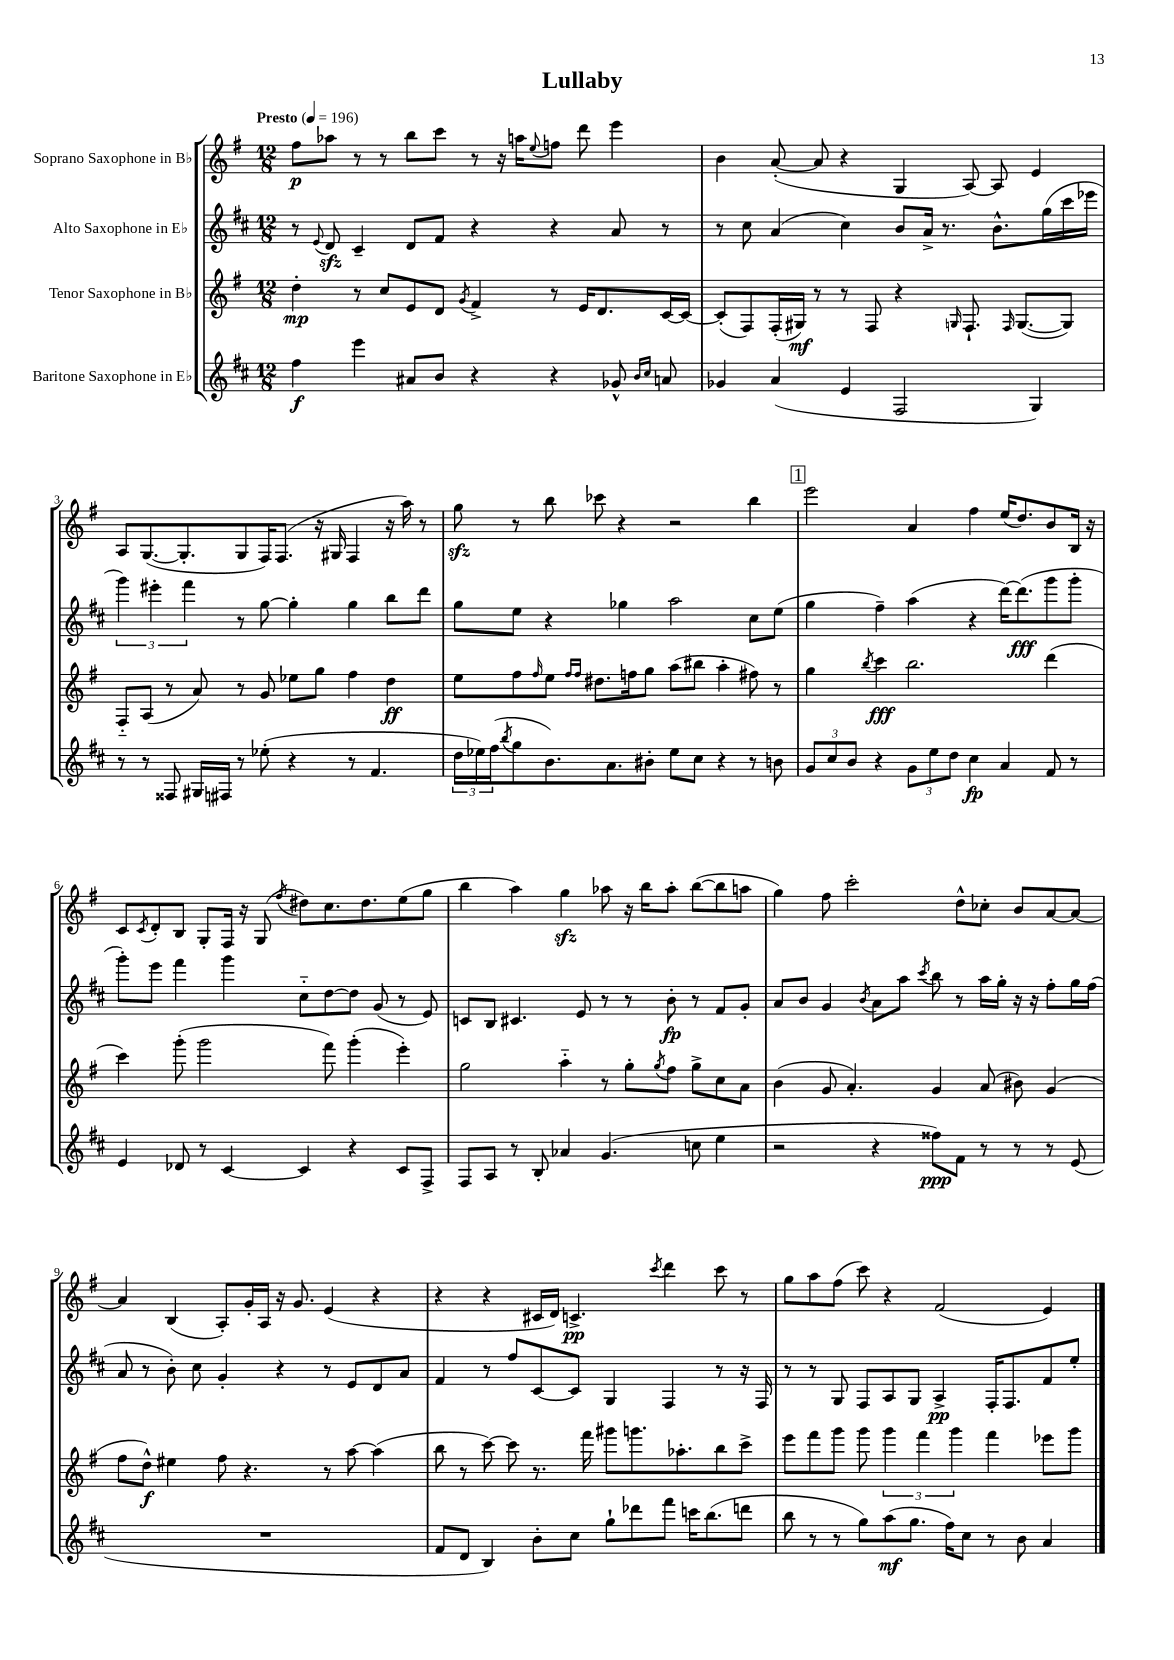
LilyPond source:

\header { title = "Lullaby" }
<<
\new StaffGroup <<
\new Staff = "s0" \with { instrumentName = "Soprano Saxophone in Bb" } {
    \clef treble \key g \major \numericTimeSignature \time 12/8 \tempo "Presto" 4 = 196
    fis''8\p aes''8 r8 r8 b''8 c'''8 r8 r16 a''16 \appoggiatura { e''8 } f''8 d'''8 e'''4 |
    b'4 a'8~-.( a'8 r4 g4 a8~) a8 e'4 |
    a8 g8.~( g8.-. g8 fis16) fis8.( r16 gis16 fis4 r16 a''16) r8 |
    g''8\sfz r8 b''8 ces'''8 r4 r2 b''4 |
    \mark \markup { \box "1" } e'''2 a'4 fis''4 e''16( d''8.) b'8 b16 r16 |
    c'8 \acciaccatura { c'8 } d'8-. b8 g8-. fis16 r16 g8( \acciaccatura { fis''8 } dis''8) c''8. dis''8. e''8( g''8 |
    b''4 a''4) g''4\sfz aes''8 r16 b''16 aes''8-. b''8~( b''8 a''8 |
    g''4) fis''8 c'''2-. d''8-^ ces''8-. b'8 a'8~ a'8~ |
    a'4 b4( a8-.) g'16-. a16 r16 g'8. e'4( r4 |
    r4 r4 cis'16 d'16) c'4.->\pp \acciaccatura { c'''8 } d'''4 c'''8 r8 |
    g''8 a''8 fis''8( c'''8) r4 fis'2( e'4) \bar "|." |
}
\new Staff = "s1" \with { instrumentName = "Alto Saxophone in Eb" } {
    \clef treble \key d \major \numericTimeSignature \time 12/8
    r8 \appoggiatura { e'8 } d'8\sfz cis'4-- d'8 fis'8 r4 r4 a'8 r8 |
    r8 cis''8 a'4( cis''4) b'8 a'16-> r8. b'8.-^ g''16( cis'''16 ees'''16 |
    \tuplet 3/2 { g'''4) eis'''4-. fis'''4 } r8 g''8~ g''4-. g''4 b''8 d'''8 |
    g''8 e''8 r4 ges''4 a''2 cis''8 e''8( |
    \mark \markup { \box "1" } g''4 fis''4--) a''4( r4 d'''16~) d'''8.\fff( g'''8 g'''8-. |
    g'''8-.) e'''8 fis'''4 g'''4 cis''8-_ d''8~ d''8 g'8( r8 e'8) |
    c'8 b8 cis'4. e'8 r8 r8 b'8-.\fp r8 fis'8 g'8-. |
    a'8 b'8 g'4 \acciaccatura { b'8 } a'8 a''8 \acciaccatura { cis'''8 } b''8 r8 a''16 g''16-. r16 r16 fis''8-. g''16 fis''16( |
    a'8 r8 b'8-.) cis''8 g'4-. r4 r8 e'8 d'8 a'8 |
    fis'4 r8 fis''8 cis'8~ cis'8 g4 fis4 r8 r16 fis16 |
    r8 r8 g8 fis8 a8 g8 a4->\pp fis16-. fis8. fis'8 e''8-. \bar "|." |
}
\new Staff = "s2" \with { instrumentName = "Tenor Saxophone in Bb" } {
    \clef treble \key g \major \numericTimeSignature \time 12/8
    d''4-.\mp r8 c''8 e'8 d'8 \acciaccatura { g'8 } fis'4-> r8 e'16 d'8. c'16~ c'16~ |
    c'8-.( fis8) fis16-.( gis16\mf) r8 r8 fis8 r4 \grace { g16 } fis8.-! \grace { fis16 } g8.~( g8) |
    fis8-_ a8( r8 a'8) r8 g'8 ees''8 g''8 fis''4 d''4\ff |
    e''8 fis''8 \grace { fis''16 } e''8 \grace { fis''16 fis''16 } dis''8. f''16 g''8 a''8( bis''8 a''4-. fis''8) r8 |
    \mark \markup { \box "1" } g''4 \acciaccatura { b''8 } c'''4\fff b''2. d'''4( |
    c'''4) g'''8-.( g'''2 fis'''8) g'''4-.( e'''4-.) |
    g''2 a''4-_ r8 g''8-. \acciaccatura { g''8 } fis''8 g''8-> c''8 a'8 |
    b'4( g'8 a'4.-.) g'4 a'8( bis'8) g'4( |
    fis''8 d''8-^\f) eis''4 fis''8 r4. r8 a''8~ a''4( |
    b''8 r8 c'''8~) c'''8 r8. fis'''16 gis'''8 g'''8. aes''8.-. b''8 c'''8-> |
    e'''8 fis'''8 g'''8 g'''8 \tuplet 3/2 { g'''4 fis'''4 g'''4 } fis'''4 ees'''8 g'''8 \bar "|." |
}
\new Staff = "s3" \with { instrumentName = "Baritone Saxophone in Eb" } {
    \clef treble \key d \major \numericTimeSignature \time 12/8
    fis''4\f e'''4 ais'8 b'8 r4 r4 ges'8-^ \grace { b'16 cis''16 } a'8 |
    ges'4 a'4( e'4 fis2 g4) |
    r8 r8 fisis8 gis16 fis16 r8 ees''8-.( r4 r8 fis'4. |
    \tuplet 3/2 { d''16 ees''16) fis''16( } \acciaccatura { b''8 } g''8 b'8.) a'8. bis'8-. ees''8 cis''8 r4 r8 b'8 |
    \mark \markup { \box "1" } \tuplet 3/2 { g'8 cis''8 b'8 } r4 \tuplet 3/2 { g'8 e''8 d''8 } cis''4\fp a'4 fis'8 r8 |
    e'4 des'8 r8 cis'4~ cis'4 r4 cis'8 fis8-> |
    fis8 a8 r8 b8-. aes'4 g'4.( c''8 e''4 |
    r2 r4 fisis''8\ppp) fis'8 r8 r8 r8 e'8( |
    R1. |
    fis'8 d'8 b4) b'8-. cis''8 g''8-! des'''8 fis'''8 c'''16 b''8.( d'''8 |
    b''8 r8 r8 g''8) a''8\mf( g''8. fis''16) cis''8 r8 b'8 a'4 \bar "|." |
}
>>
>>
